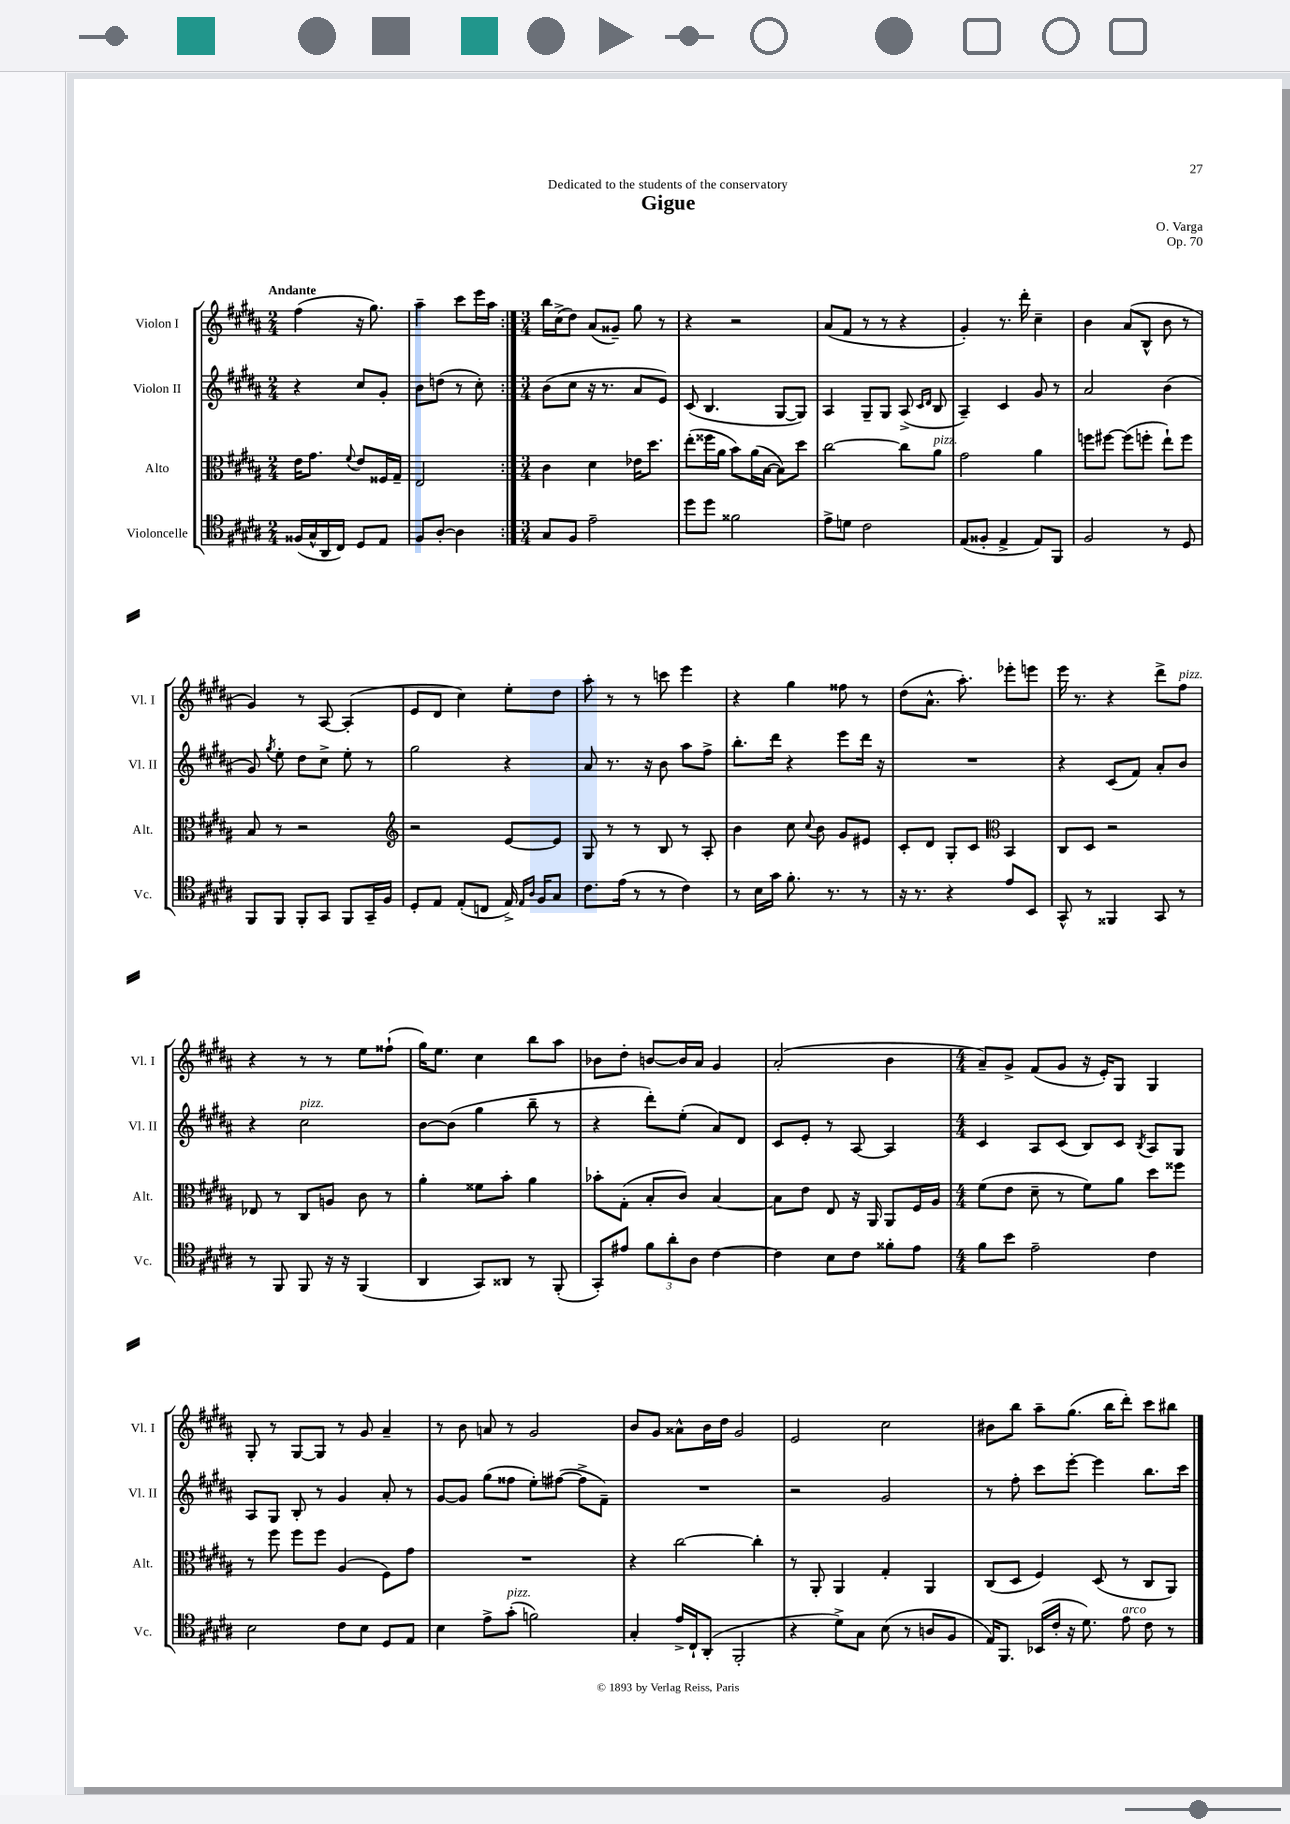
\header { title = "Gigue" composer = "O. Varga" dedication = "Dedicated to the students of the conservatory" opus = "Op. 70" }
<<
\new StaffGroup <<
\new Staff = "s0" \with { instrumentName = "Violon I" shortInstrumentName = "Vl. I" } {
    \clef treble \key b \major \numericTimeSignature \time 2/4 \tempo "Andante"
    \autoBeamOff \repeat volta 2 { fis''4( r16 gis''8.) |
    ais''4-- cis'''8[ e'''16 ais''16] | }
    \numericTimeSignature \time 3/4 b''16[ cis''16->( dis''8]) ais'8[( gisis'8]--) gis''8 r8 |
    r4 r2 |
    ais'8[( fis'8] r8 r8 r4 |
    gis'4-.) r8. dis'''16-. cis''4-- |
    b'4 ais'8[( b8]-^ b'8 r8 |
    gis'4) r8 ais8~ ais4-.( |
    e'8[ dis'8] cis''4) e''8[-. dis''8] |
    ais''8-. r8 r8 c'''8 e'''4 |
    r4 gis''4 fisis''8 r8 |
    dis''8[( ais'8.]-^ ais''8.-.) ees'''8[-. e'''8] |
    e'''16 r8. r4 dis'''8[-> fis''8]^\markup { \italic "pizz." } |
    r4 r8 r8 e''8[ fisis''8]-!( |
    gis''16[) e''8.] cis''4 b''8[ ais''8] |
    bes'8[ dis''8]-. b'8[~ b'16 ais'16] gis'4 |
    ais'2-.( b'4 |
    \numericTimeSignature \time 4/4 ais'8[--) gis'8]-> fis'8[( gis'8] r16 e'16[-.) gis8] gis4 |
    gis8-. r8 gis8[~ gis8] r8 gis'8 ais'4-- |
    r8 b'8 a'8 r8 gis'2 |
    b'8[ gis'8] aisis'8[-^ b'16 dis''16] gis'2 |
    e'2 cis''2 |
    bis'8[ b''8] ais''8[-- gis''8.]( b''16[ dis'''8]-.) cis'''8[ bis''8] \bar "|." |
}
\new Staff = "s1" \with { instrumentName = "Violon II" shortInstrumentName = "Vl. II" } {
    \clef treble \key b \major \numericTimeSignature \time 2/4
    \autoBeamOff \repeat volta 2 { r4 cis''8[ gis'8]-. |
    b'8[ d''8]( r8 cis''8-.) | }
    \numericTimeSignature \time 3/4 b'8[( cis''8] r16 r8. ais'8[ e'8]) |
    cis'8( b4. gis8[~ gis8]) |
    ais4 gis8[-- gis8] ais8->( \grace { cis'16[ dis'16] } b8 |
    ais4--) cis'4 gis'8 r8 |
    ais'2 b'4( |
    gis'8) \acciaccatura { gis''8 } e''8-. dis''8[ cis''8]-> e''8-. r8 |
    gis''2 r4 |
    ais'8 r8. r16 b'8 ais''8[ fis''8]-> |
    b''8.[-. dis'''16] r4 e'''8[ dis'''16] r16 |
    R2. |
    r4 cis'8[( fis'8]) ais'8[-. b'8] |
    r4 cis''2^\markup { \italic "pizz." } |
    b'8[~ b'8]( gis''4 b''8-- r8 |
    r4 dis'''8[-.) e''8]-.( ais'8[) dis'8] |
    cis'8[ e'8]-. r8 ais8~ ais4 |
    \numericTimeSignature \time 4/4 cis'4 ais8[ cis'8]( b8[) cis'8] \acciaccatura { b8 } ais8[ gis8] |
    ais8[ gis8] b8-. r8 gis'4 ais'8-. r8 |
    gis'8[~ gis'8] gis''8[( fisis''8] e''8[-.) fis''8]~( fis''8[-> fis'8]--) |
    R1 |
    r2 gis'2 |
    r8 fis''8-. cis'''8[ e'''8]~-. e'''4 b''8.[ cis'''16] \bar "|." |
}
\new Staff = "s2" \with { instrumentName = "Alto" shortInstrumentName = "Alt." } {
    \clef alto \key b \major \numericTimeSignature \time 2/4
    \autoBeamOff \repeat volta 2 { e'16[ gis'8.] \appoggiatura { fis'8 } e'8[ fisis16 gis16]-- |
    e2 | }
    \numericTimeSignature \time 3/4 cis'4 dis'4 ees'16[ dis''8.] |
    e''8[-.( fisis''16 ais'16] b'8[) ais'16( b16]~ b8[) dis''8] |
    cis''2~ cis''8[ ais'8]^\markup { \italic "pizz." } |
    gis'2 ais'4 |
    f''8[ fis''8]~ fis''8[( f''8]-. e''8[-!) f''8] |
    b8 r8 r2 |
    \clef treble r2 e'8[~ e'8] |
    gis8 r8 r8 b8 r8 ais8-. |
    b'4 cis''8 \appoggiatura { cis''8 } b'8 gis'8[ eis'8] |
    cis'8[-. dis'8] gis8[-. cis'8] \clef alto b,4 |
    cis8[ dis8] r2 |
    ees8 r8 cis8[ a8] cis'8 r8 |
    ais'4-. fisis'8[ b'8]-. ais'4 |
    bes'8[-. gis8]-.( b8[-. cis'8]) b4~ |
    b8[ e'8] e8 r16 ais,16 ais,8[ fis16 ais16] |
    \numericTimeSignature \time 4/4 fis'8[( e'8] dis'8-- r8 fis'8[) ais'8] dis''8[ fisis''8] |
    r8 fis''8 fis''8[ fis''8] ais4( fis8[) gis'8] |
    R1 |
    r4 cis''2~ cis''4-. |
    r8 ais,8-. ais,4 gis4-. ais,4 |
    cis8[( dis8] fis4) dis8( r8 cis8[ ais,8]) \bar "|." |
}
\new Staff = "s3" \with { instrumentName = "Violoncelle" shortInstrumentName = "Vc." } {
    \clef tenor \key b \major \numericTimeSignature \time 2/4
    \autoBeamOff \repeat volta 2 { fisis16[( gis16-^ ais,16 cis16]) dis8[ e8] |
    fis8[ ais8]~-. ais4 | }
    \numericTimeSignature \time 3/4 gis8[ fis8] e'2-- |
    dis''8[ dis''8] fisis'2 |
    e'8[-> d'8] cis'2 |
    e8[( fisis8]-. e4-> e8[) fis,8] |
    fis2 r8 dis8 |
    fis,8[ fis,8] fis,8[-. gis,8] fis,8[ gis,16-- fis16] |
    dis8[-. e8] e8[-.( c8] e16->) \grace { e16[ ais16] } fis16[ gis8] |
    cis'8.[ e'16]( r8 r8 cis'4) |
    r8 b16[ gis'16] fis'8.-. r8. r8 |
    r16 r8. r4 e'8[ b,8] |
    gis,8-^ r8 fisis,4 gis,8 r8 |
    r8 fis,8 fis,8 r16 r16 fis,4( |
    ais,4 gis,8[) aisis,8] r8 fis,8-.( |
    gis,8[-.) eis'8] \tuplet 3/2 { fis'8[ ais'8-. ais8] } cis'4~ |
    cis'4 b8[ cis'8] fisis'8[-. e'8] |
    \numericTimeSignature \time 4/4 fis'8[ b'8] e'2-- cis'4 |
    b2 cis'8[ b8] dis8[ e8] |
    b4 e'8[-> gis'8]-.^\markup { \italic "pizz." }( f'2) |
    gis4-. e'16[-> cis16-! ais,8]-.( fis,2-. |
    r4 dis'8[->) gis8] b8( r8 a8[ fis8] |
    e16[) fis,8.] bes,16[( cis'16]-. r16 dis'8.) e'8^\markup { \italic "arco" } cis'8 r8 \bar "|." |
}
>>
>>
\layout { \context { \Score \remove "Bar_number_engraver" } }
